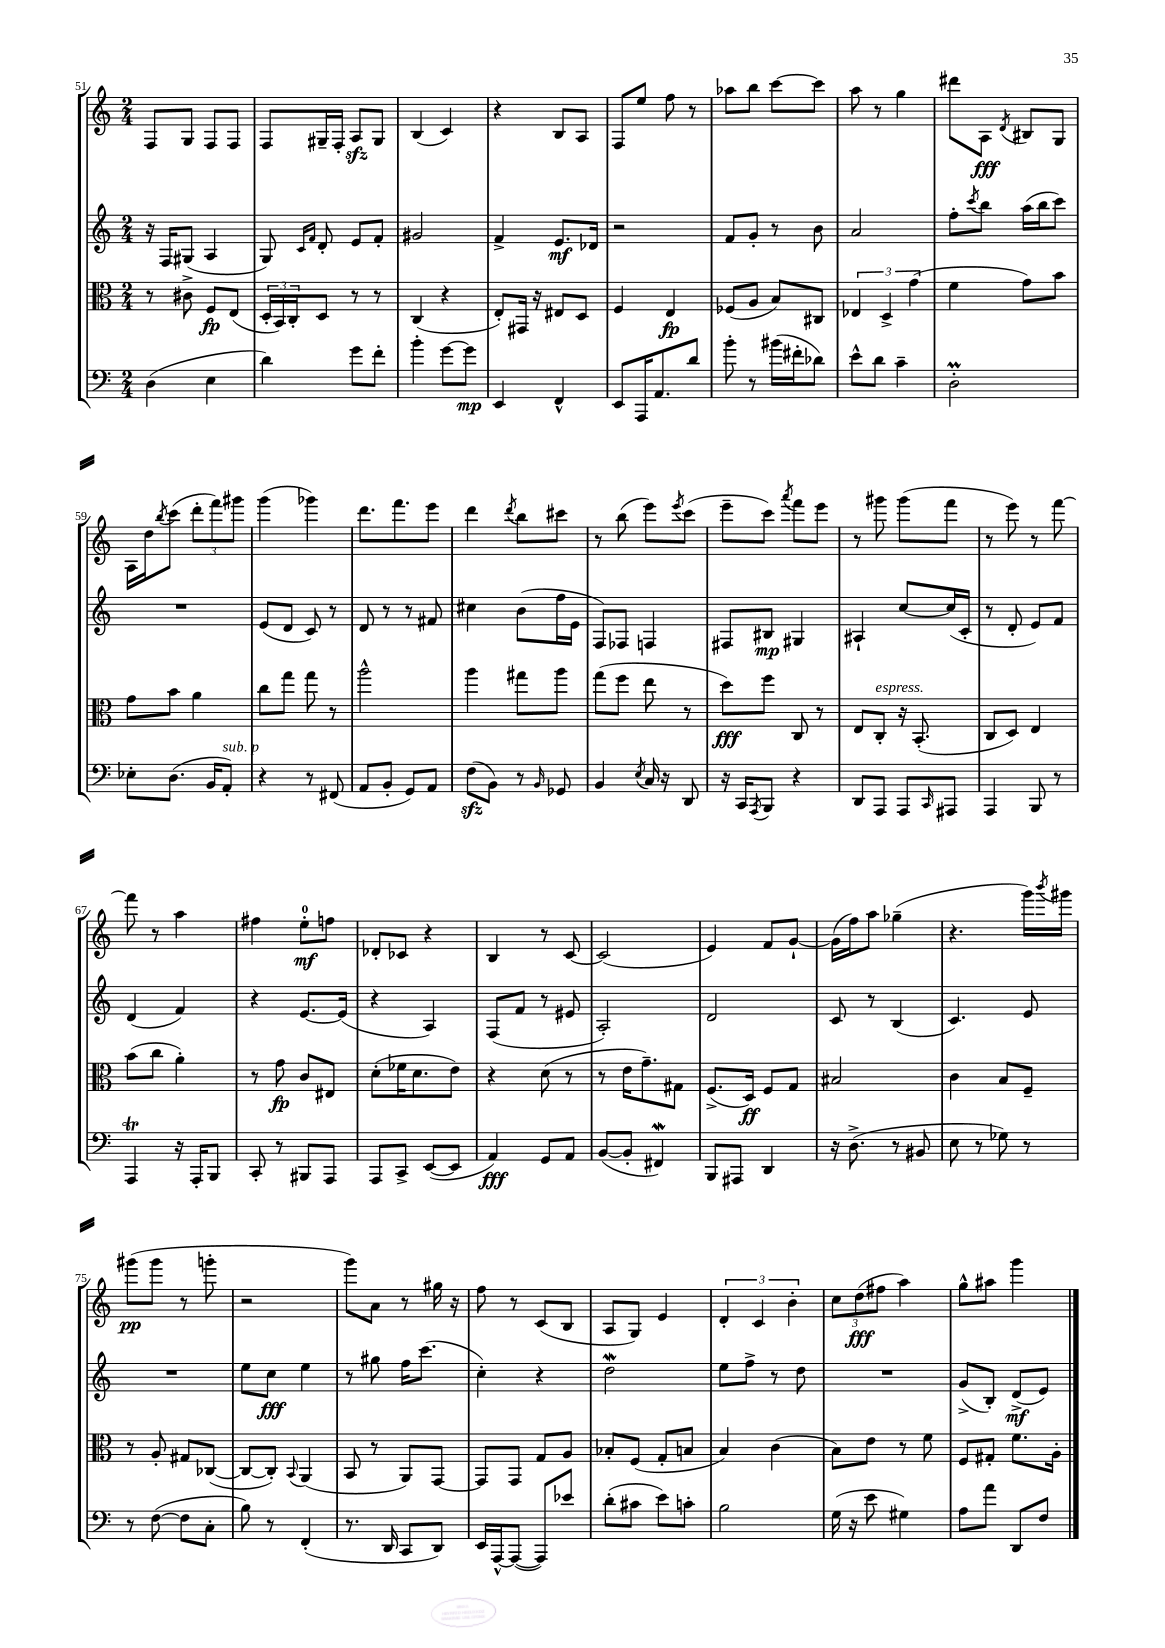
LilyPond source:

<<
\new StaffGroup <<
\new Staff = "s0" {
    \clef treble \key c \major \numericTimeSignature \time 2/4
    f8 g8 f8 f8 |
    f8 gis16-- f16-. a8\sfz gis8 |
    b4( c'4) |
    r4 b8 a8 |
    f8 e''8 f''8 r8 |
    aes''8 b''8 c'''8~ c'''8 |
    a''8 r8 g''4 |
    dis'''8 a8\fff \acciaccatura { d'8 } bis8 g8 |
    a16 d''16 \acciaccatura { b''8 } c'''8( \tuplet 3/2 { d'''8-. f'''8) gis'''8 } |
    g'''4( ges'''4) |
    d'''8. f'''8. e'''8 |
    d'''4 \acciaccatura { d'''8 } b''8 cis'''8 |
    r8 b''8( e'''8) \acciaccatura { e'''8 } c'''8( |
    e'''8-- c'''8) \acciaccatura { a'''8 } f'''8 e'''8 |
    r8 gis'''8 gis'''8( f'''8 |
    r8 e'''8) r8 f'''8~ |
    f'''8 r8 a''4 |
    fis''4 e''8-0-.\mf f''8 |
    des'8-. ces'8 r4 |
    b4 r8 c'8~ |
    c'2( |
    e'4) f'8 g'8~-! |
    g'16( f''16) a''8 ges''4--( |
    r4. g'''16) \acciaccatura { b'''8 } gis'''16 |
    gis'''8\pp( gis'''8 r8 g'''8-. |
    r2 |
    g'''8) a'8 r8 gis''16 r16 |
    f''8 r8 c'8( b8 |
    a8 g8) e'4 |
    \tuplet 3/2 { d'4-. c'4 b'4-. } |
    \tuplet 3/2 { c''8 d''8\fff( fis''8 } a''4) |
    g''8-^ ais''8 g'''4 \bar "|." |
}
\new Staff = "s1" {
    \clef treble \key c \major \numericTimeSignature \time 2/4
    r16 f16 gis8( a4 |
    g8) \grace { c'16 f'16 } d'8-. e'8 f'8-. |
    gis'2 |
    f'4-> e'8.\mf des'16 |
    r2 |
    f'8 g'8-. r8 b'8 |
    a'2 |
    f''8-. \acciaccatura { c'''8 } b''8 a''16( b''16 c'''8) |
    R2 |
    e'8( d'8 c'8) r8 |
    d'8 r8 r8 fis'8 |
    cis''4 b'8( f''16 e'16 |
    f8) fes8 f4 |
    fis8 bis8\mp gis4 |
    ais4-! c''8~ c''16( c'16-. |
    r8 d'8-. e'8) f'8 |
    d'4( f'4) |
    r4 e'8.~ e'16( |
    r4 a4) |
    f8( f'8 r8 eis'8 |
    a2-.) |
    d'2 |
    c'8 r8 b4( |
    c'4.) e'8 |
    R2 |
    e''8 c''8\fff e''4 |
    r8 gis''8 f''16 c'''8.( |
    c''4-.) r4 |
    d''2\mordent |
    e''8 f''8-> r8 d''8 |
    R2 |
    g'8->( b8-.) d'8->\mf( e'8) \bar "|." |
}
\new Staff = "s2" {
    \clef alto \key c \major \numericTimeSignature \time 2/4
    r8 cis'8-> f8\fp e8( |
    \tuplet 3/2 { d16-. b,16) c16-. } d8 r8 r8 |
    c4( r4 |
    e8-.) gis,16 r16 eis8 d8 |
    f4 e4\fp |
    fes8( a8 b8) cis8 |
    \tuplet 3/2 { ees4 d4-> g'4( } |
    f'4 g'8) b'8 |
    g'8 b'8 a'4 |
    c''8 g''8 g''8 r8 |
    a''2-^ |
    a''4 gis''8 a''8 |
    g''8( f''8 e''8 r8 |
    d''8\fff) f''8 c8 r8 |
    e8 c8-.^\markup { \italic "espress." } r16 b,8.-.( |
    c8 d8) e4 |
    b'8( c''8 a'4-.) |
    r8 g'8\fp c'8 eis8 |
    d'8-.( fes'16 d'8. e'8) |
    r4 d'8( r8 |
    r8 e'16 g'8.--) gis8 |
    f8.->( d16\ff) f8 g8 |
    bis2 |
    c'4 b8 f8-- |
    r8 a8-. gis8 ces8~( |
    ces8~ ces8-.) \appoggiatura { b,8 } a,4( |
    b,8 r8 a,8) g,8~ |
    g,8 g,8 g8 a8 |
    bes8-. f8( g8-. b8 |
    b4) c'4( |
    b8) e'8 r8 f'8 |
    f8 gis8-. f'8. a16-. \bar "|." |
}
\new Staff = "s3" {
    \clef bass \key c \major \numericTimeSignature \time 2/4
    d4( e4 |
    d'4) g'8 f'8-. |
    b'4-. g'8~ g'8\mp |
    e,4 f,4-^ |
    e,8 a,,16 a,8. d'8 |
    b'8-. r8 bis'16( fis'16-. des'8) |
    e'8-^ d'8 c'4-- |
    d2-.\prall |
    ees8-. d8.( b,16 a,8-.^\markup { \italic "sub. p" }) |
    r4 r8 fis,8( |
    a,8 b,8-. g,8) a,8 |
    f8\sfz( b,8) r8 \grace { b,16 } ges,8 |
    b,4 \acciaccatura { e8 } c16 r16 d,8 |
    r16 c,16 \acciaccatura { a,,8 } b,,8 r4 |
    d,8 a,,8 a,,8 \grace { c,16 } ais,,8 |
    a,,4 b,,8 r8 |
    a,,4\trill r16 a,,16-. b,,8 |
    c,8-. r8 bis,,8 a,,8 |
    a,,8 c,8-> e,8~( e,8 |
    a,4\fff) g,8 a,8 |
    b,8~( b,8-. fis,4\mordent) |
    b,,8 ais,,8 d,4 |
    r16 d8.->( r8 bis,8 |
    e8 r8 ges8) r8 |
    r8 f8~( f8 c8-. |
    b8) r8 f,4-.( |
    r8. d,16 c,8 d,8) |
    e,16 a,,16~-^ a,,8~( a,,8) ees'8 |
    d'8-.( cis'8 e'8) c'8-. |
    b2 |
    g16( r16 e'8 gis4) |
    a8 a'8 d,8 f8 \bar "|." |
}
>>
>>
\layout { \context { \Score currentBarNumber = #51 } }
